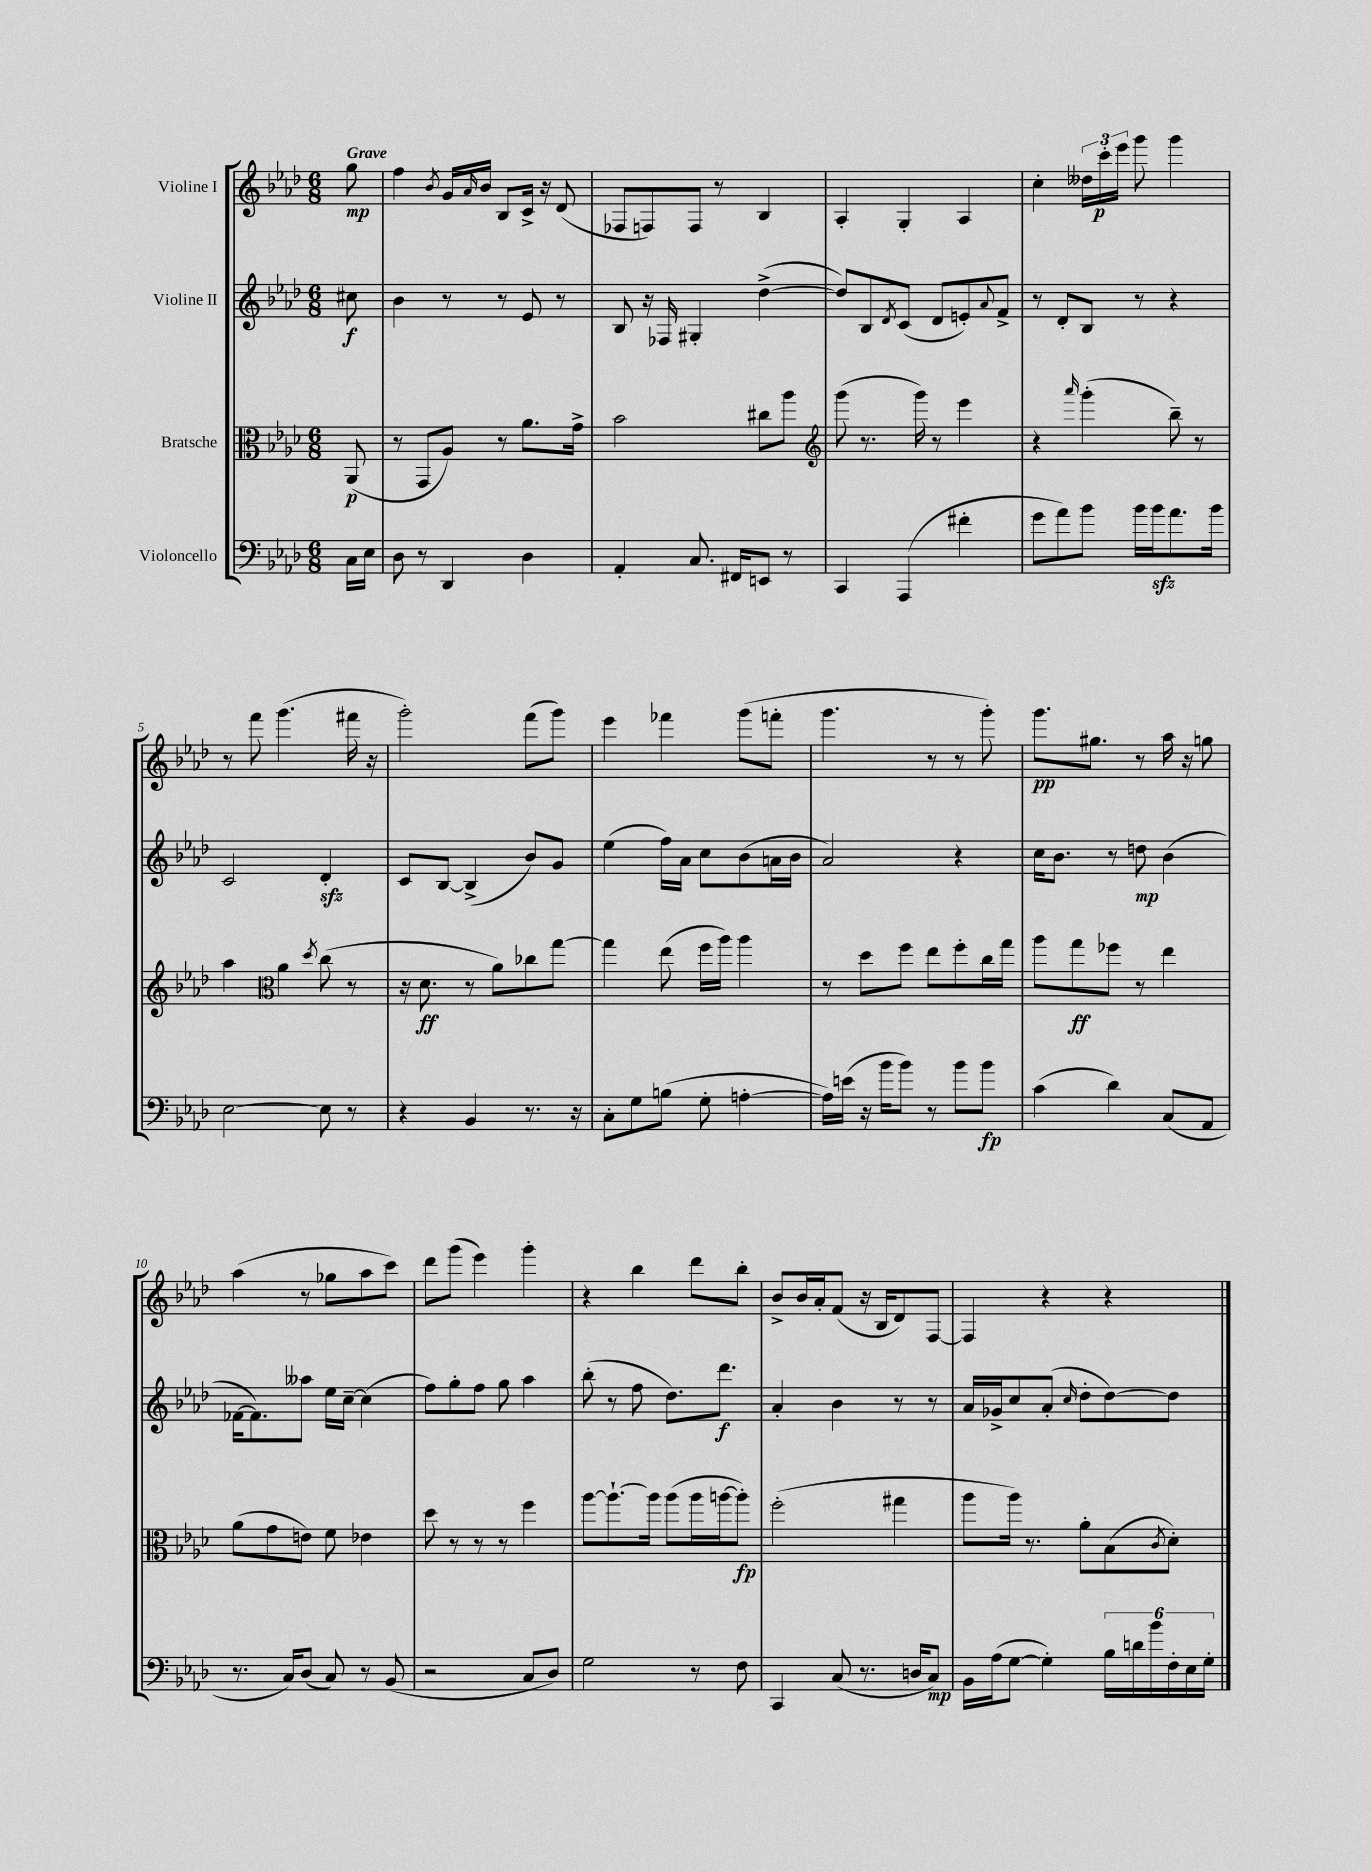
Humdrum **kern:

**kern	**kern	**kern	**kern
*staff4	*staff3	*staff2	*staff1
*clefF4	*clefC3	*clefG2	*clefG2
*k[b-e-a-d-]	*k[b-e-a-d-]	*k[b-e-a-d-]	*k[b-e-a-d-]
*M6/8	*M6/8	*M6/8	*M6/8
16C	(8AA-	8cc#	8gg
16E-	.	.	.
=	=	=	=
8D-	8r	4b-	4ff
8r	8GG	.	.
.	.	.	8qb-
4DD-	8A-)	8r	16g
.	.	.	16qqa-
.	.	.	16b-
.	8r	8r	8B-
4D-	8.a-	8e-	16c^
.	.	.	16r
.	.	8r	(8d-
.	16g^	.	.
=	=	=	=
4AA-'	2b-	8B-	8F-
.	.	16r	8F)
.	.	16F-	.
8.C	.	4G#'	8F
.	.	.	8r
16FF#	.	.	.
8EE	8cc#	([4dd-^	4B-
8r	8aa-	.	.
=	=	=	=
*	*clefG2	*	*
4CC	(8ggg	8dd-])	4A-'
.	8.r	8B-	.
.	.	8qd-	.
(4AAA-	.	(8c	4G'
.	16ggg)	.	.
.	8r	8d-	.
4f#'	4eee-	8e')	4A-
.	.	8qqa-	.
.	.	8f^	.
=	=	=	=
8g	4r	8r	4cc'
8a-)	.	8d-'	.
.	16qqaaa-	.	.
8b-	(4ggg'	8B-	24dd--
.	.	.	24ccc'
.	.	.	24eee-
16b-	.	8r	8ggg
16b-	.	.	.
8.a-	8bb-~)	4r	4ggg
.	8r	.	.
16b-	.	.	.
=	=	=	=
[2E-	4aa-	2c	8r
.	.	.	8fff
*	*clefC3	*	*
.	4a-	.	(4.ggg
.	8qdd-	.	.
8E-]	(8cc	4d-'	.
8r	8r	.	16fff#
.	.	.	16r
=	=	=	=
4r	16r	8c	2ggg')
.	8.d-	.	.
.	.	[8B-	.
4BB-	8r	(4B-^]	.
.	8a-)	.	.
8.r	8cc-	8b-)	(8fff
.	[8gg	8g	8ggg)
16r	.	.	.
=	=	=	=
8C'	4gg]	(4ee-	4eee-
8G	.	.	.
(8B	(8ee-	16ff)	4fff-
.	.	16a-	.
8G'	16ff	8cc	.
.	16aa-)	.	.
[4A'	4aa-	(8b-	(8ggg
.	.	16a	8fff'
.	.	16b-	.
=	=	=	=
16A])	8r	2a-)	4.ggg
(16e	.	.	.
16r	8dd-	.	.
16b-	.	.	.
8b-)	8ff	.	.
8r	8ee-	.	8r
8b-	8ff'	4r	8r
8b-	16cc	.	8ggg')
.	16gg	.	.
=	=	=	=
(4c	8aa-	16cc	8.ggg
.	.	8.b-	.
.	8gg	.	.
.	.	.	8.gg#
4d-)	8ff-	8r	.
.	8r	8dd	8r
(8C	4ee-	(4b-	16aa-
.	.	.	16r
8AA-	.	.	8gg
=	=	=	=
8.r	(8a-	[16f-	(4aa-
.	.	8.f-])	.
.	8g	.	.
16C)	.	.	.
(8D-	8e)	8aa--	8r
8C)	8f	16ee-	8gg-
.	.	[16cc~	.
8r	4e-	(4cc]	8aa-
(8BB-	.	.	8ccc)
=	=	=	=
2r	8dd-	8ff)	8ddd-
.	8r	8gg'	(8ggg
.	8r	8ff	4eee-)
.	8r	8gg	.
8C	4ff	4aa-	4ggg'
8D-)	.	.	.
=	=	=	=
2G	[8aa-	(8bb-'	4r
.	8.aa-`_	8r	.
.	.	8ff	4bb-
.	16aa-]	.	.
.	(8aa-	8.dd-)	.
8r	16aa-	.	8ddd-
.	[16aa	8.ddd-	.
8F	8aa'])	.	8bb-'
=	=	=	=
4CC	(2ff'	4a-'	8b-^
.	.	.	16b-
.	.	.	16a-'
(8C	.	4b-	(8f
8.r	.	.	16r
.	.	.	16B-
.	4gg#	8r	8d-)
16D	.	.	.
8C)	.	8r	[8F
=	=	=	=
16BB-	8aa-	16a-	4F]
(16A-	.	16g-^	.
[8G	16aa-)	8cc	.
.	8.r	.	.
4G'])	.	(8a-'	4r
.	.	16qqcc	.
.	8a-'	8dd-'	.
24B-	(8B-	[8dd-)	4r
24d	.	.	.
24b-	.	.	.
.	8qc	.	.
24F'	8d-')	8dd-]	.
24E-	.	.	.
24G'	.	.	.
==	==	==	==
*-	*-	*-	*-
